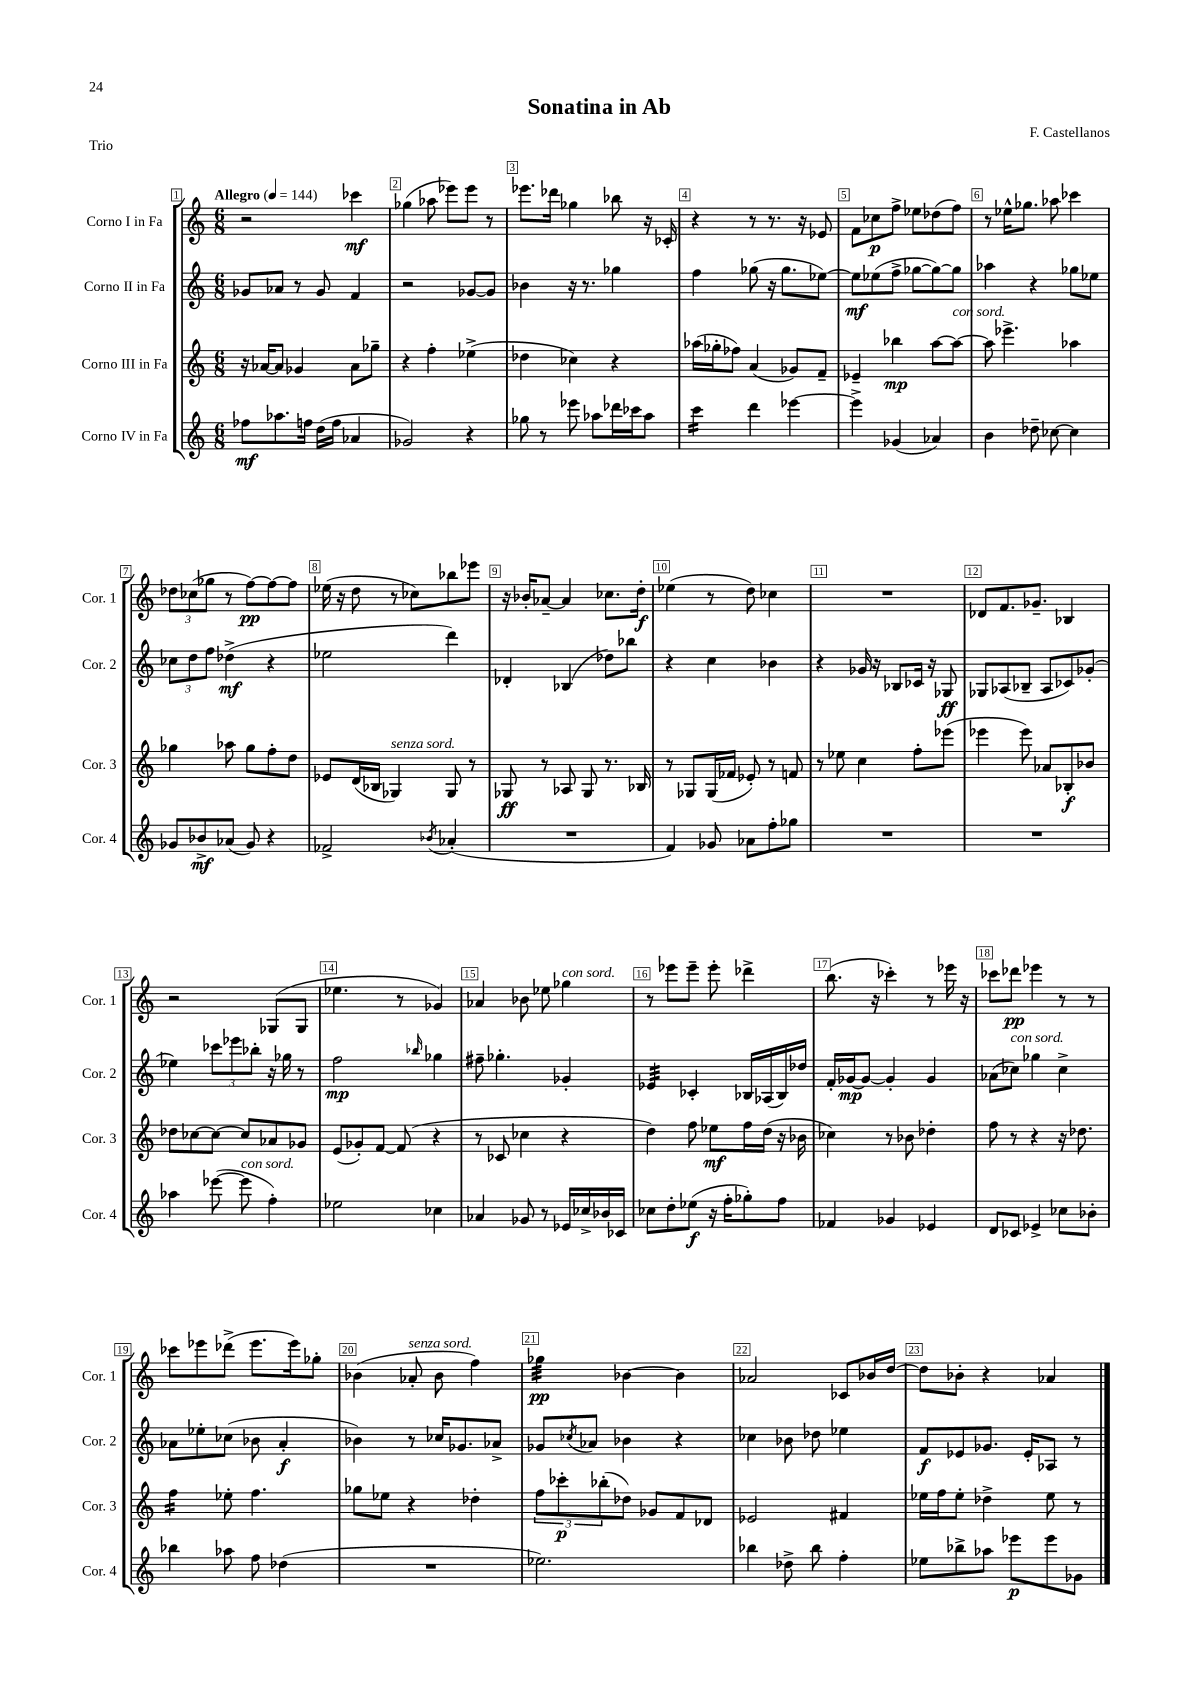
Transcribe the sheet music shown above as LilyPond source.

\header { title = "Sonatina in Ab" composer = "F. Castellanos" piece = "Trio" }
<<
\new StaffGroup <<
\new Staff = "s0" \with { instrumentName = "Corno I in Fa" shortInstrumentName = "Cor. 1" } {
    \clef treble \key c \major \numericTimeSignature \time 6/8 \tempo "Allegro" 4 = 144
    r2 ces'''4\mf |
    ges''4( aes''8 ees'''8) ees'''8 r8 |
    ees'''8. des'''16 ges''4 bes''8 r16 ces'16-. |
    r4 r8 r8. r16 ees'8 |
    f'8 ces''8\p f''8-> ees''8 des''8( f''8) |
    r8 ees''16-^ ges''8. aes''8 ces'''4 |
    \tuplet 3/2 { des''8 ces''8( ges''8 } r8 f''8~\pp) f''8~ f''8 |
    ees''16( r16 d''8 r8 ces''8) bes''8 ees'''8 |
    r16 bes'16-. aes'8~-- aes'4 ces''8. d''16-.\f |
    ees''4( r8 d''8) ces''4 |
    R2. |
    des'8 f'8. ges'8.-- bes4 |
    r2 ges8( ges8 |
    ees''4. r8 ges'4) |
    aes'4 bes'8 ees''8 ges''4^\markup { \italic "con sord." } |
    r8 ees'''8 ees'''8-- ees'''8-. des'''4-> |
    b''8.( r16 ces'''4-.) r8 ees'''16 r16 |
    ces'''8 des'''8\pp ees'''4 r8 r8 |
    ces'''8 ees'''8 des'''8->( ees'''8. ees'''16) ges''8-. |
    bes'4( aes'8-.^\markup { \italic "senza sord." } bes'8 f''4) |
    ges''4:32\pp bes'4~ bes'4 |
    aes'2 ces'8 bes'16 d''16~ |
    d''8 bes'8-. r4 aes'4 \bar "|." |
}
\new Staff = "s1" \with { instrumentName = "Corno II in Fa" shortInstrumentName = "Cor. 2" } {
    \clef treble \key c \major \numericTimeSignature \time 6/8
    ges'8 aes'8 r8 ges'8 f'4 |
    r2 ges'8~ ges'8 |
    bes'4 r16 r8. ges''4 |
    f''4 ges''8( r16 ges''8. ees''8~) |
    ees''8\mf ees''8( f''8-> ges''8~ ges''8~) ges''8 |
    aes''4 r4 ges''8 ees''8 |
    \tuplet 3/2 { ces''8 d''8 f''8 } des''4->\mf( r4 |
    ees''2 d'''4) |
    des'4-. bes4( des''8) bes''8 |
    r4 c''4 bes'4 |
    r4 ges'16 r16 bes8 ces'16 r16 ges8\ff |
    ges8 aes8( bes8-- aes8 ces'8) ges'8-.( |
    ees''4) \tuplet 3/2 { ces'''8 ees'''8 bes''8-. } r16 ges''16 r8 |
    f''2\mp \grace { bes''16 } ges''4 |
    fis''8-- ges''4.-. ges'4-. |
    ees'4:32 ces'4-. bes16 aes16( bes16) des''16 |
    f'16-. ges'16~\mp ges'8~ ges'4-. ges'4 |
    aes'8( ces''8^\markup { \italic "con sord." }) ges''4 ces''4-> |
    aes'8 ees''8-. ces''8( bes'8 aes'4-.\f |
    bes'4) r8 ces''16 ges'8. aes'8-> |
    ges'8 \acciaccatura { ces''8 } aes'8 bes'4 r4 |
    ces''4 bes'8 des''8 ees''4 |
    f'8\f ees'8 ges'8. ees'16-. aes8 r8 \bar "|." |
}
\new Staff = "s2" \with { instrumentName = "Corno III in Fa" shortInstrumentName = "Cor. 3" } {
    \clef treble \key c \major \numericTimeSignature \time 6/8
    r16 aes'16~ aes'8 ges'4 aes'8 ges''8-- |
    r4 f''4-. ees''4->( |
    des''4 ces''4) r4 |
    aes''16( ges''16-. fes''8) a'4( ges'8) f'8-- |
    ees'4-- bes''4\mp a''8~ a''8~^\markup { \italic "con sord." } |
    a''8 ees'''4.-> aes''4 |
    ges''4 aes''8 ges''8 f''8-. d''8 |
    ees'8 d'16( bes16 ges4^\markup { \italic "senza sord." }) ges8 r8 |
    ges8\ff r8 aes8 ges8 r8. bes16 |
    r8 ges8 ges16( fes'16 ees'8-.) r8 f'8 |
    r8 ees''8 c''4 f''8-. ees'''8( |
    ees'''4 ees'''8) aes'8 bes8-.\f bes'8 |
    des''8 ces''8~ ces''8~ ces''8 aes'8 ges'8 |
    e'8( ges'8-.) f'8~ f'8( r4 |
    r8 ces'8 ces''4 r4 |
    d''4) f''8 ees''8\mf f''16 d''16( r16 bes'16 |
    ces''4) r8 bes'8 des''4-. |
    f''8 r8 r4 r16 des''8. |
    f''4:16 ees''8-. f''4. |
    ges''8 ees''8 r4 des''4-. |
    \tuplet 3/2 { f''8 ces'''8-.\p bes''8-.( } des''8) ges'8 f'8 des'8 |
    ees'2 fis'4 |
    ees''16 f''16 ees''8-. des''4-> ees''8 r8 \bar "|." |
}
\new Staff = "s3" \with { instrumentName = "Corno IV in Fa" shortInstrumentName = "Cor. 4" } {
    \clef treble \key c \major \numericTimeSignature \time 6/8
    fes''8\mf aes''8. f''16 d''16( f''16 aes'4 |
    ges'2) r4 |
    ges''8 r8 ees'''8 aes''8 des'''16 ces'''16 aes''8 |
    c'''4:16 d'''4 ees'''4~ |
    ees'''4-> ges'4( aes'4) |
    b'4 des''8-- ces''8~ ces''4 |
    ges'8 bes'8->\mf aes'8( ges'8) r4 |
    fes'2-> \acciaccatura { bes'8 } aes'4-.( |
    R2. |
    f'4) ges'8 aes'8 f''8-. ges''8 |
    R2. |
    R2. |
    aes''4 ees'''8~( ees'''8^\markup { \italic "con sord." } f''4-.) |
    ees''2 ces''4 |
    aes'4 ges'8 r8 ees'16 ces''16-> bes'16 ces'16 |
    ces''8 d''8-. ees''8\f( r16 f''16-. ges''8-.) f''8 |
    fes'4 ges'4 ees'4 |
    d'8 ces'8 ees'4-> ces''8 bes'8-. |
    bes''4 aes''8 f''8 des''4( |
    R2. |
    ees''2.) |
    bes''4 des''8-> bes''8 f''4-. |
    ees''8 bes''8-> aes''8 ees'''8\p ees'''8 ges'8 \bar "|." |
}
>>
>>
\layout { \context { \Score \override BarNumber.break-visibility = ##(#f #t #t) barNumberVisibility = #all-bar-numbers-visible \override BarNumber.stencil = #(make-stencil-boxer 0.1 0.3 ly:text-interface::print) } }
